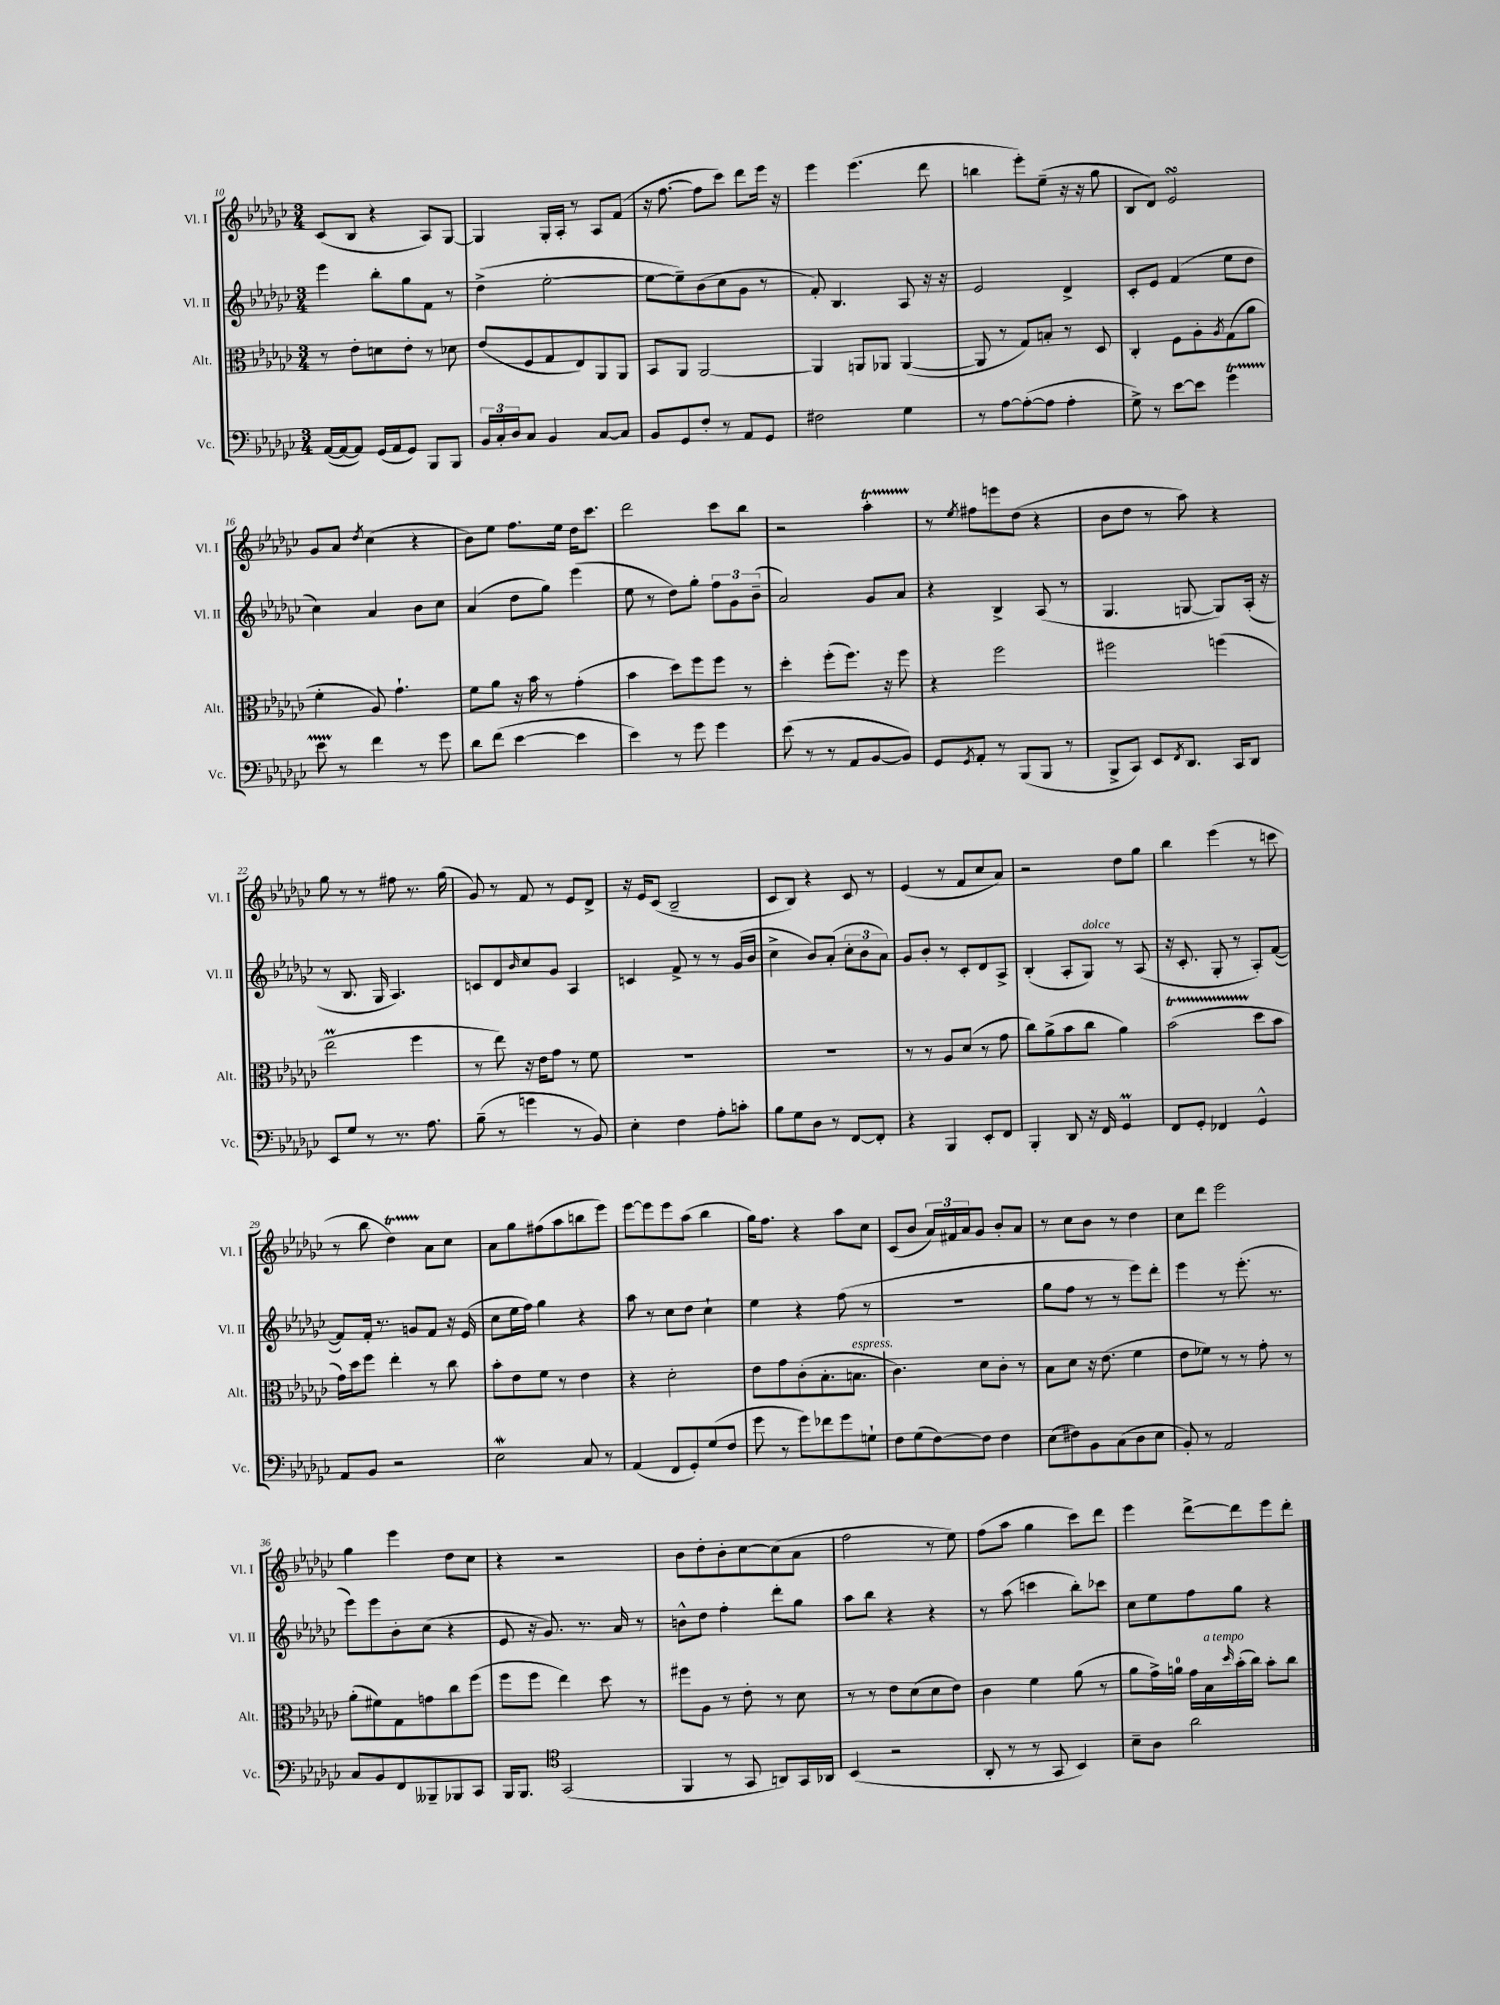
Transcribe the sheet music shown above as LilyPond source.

<<
\new StaffGroup <<
\new Staff = "s0" \with { instrumentName = "Vl. I" shortInstrumentName = "Vl. I" } {
    \clef treble \key ges \major \numericTimeSignature \time 3/4
    ces'8( bes8 r4 aes8) ges8~ |
    ges4 ges16-. aes16-. r8 aes8 f'8( |
    r16 f''8.~ f''8 ces'''8) des'''8 ees'''16 r16 |
    ees'''4 ees'''4.( des'''8 |
    b''4 ees'''8-.) ees''8--( r16 r16 ges''8 |
    bes8 des'8) ees'2\turn |
    ges'8 aes'8 \acciaccatura { des''8 } ces''4( r4 |
    bes'8) ees''8 f''8. ees''16 des''16 ces'''8. |
    des'''2 ces'''8 bes''8 |
    r2 aes''4-.\startTrillSpan |
    r8\stopTrillSpan \acciaccatura { ees''8 } fis''8 e'''8 des''8( r4 |
    bes'8 des''8 r8 aes''8) r4 |
    ges''8 r8 r8 fis''8 r8. ges''16( |
    ges'8) r8 f'8 r8 ees'8 des'8-> |
    r16 ees'16 ces'8( bes2-- |
    ces'8 bes8) r4 ces'8 r8 |
    ees'4( r8 f'8 ces''8 aes'8) |
    r2 des''8 ges''8 |
    bes''4 ees'''4( r8 c'''8 |
    r8 bes''8 des''4\startTrillSpan) aes'8\stopTrillSpan ces''8 |
    aes'8 ges''8 fis''8( aes''8 b''8 ees'''8) |
    ees'''8~ ees'''8 ees'''8 aes''8( bes''4 |
    ges''16) f''8. r4 aes''8 ces''8 |
    ces'8( bes'8 \tuplet 3/2 { aes'16) fis'16 aes'16 } ges'8 bes'8-. aes'8 |
    r8 ces''8 bes'8 r8 des''4 |
    ces''8 des'''8 ees'''2 |
    ges''4 ees'''4 des''8 ces''8 |
    r4 r2 |
    bes'8 des''8-. bes'8-. ces''8~ ces''8( aes'8 |
    f''2 r8 ees''8) |
    f''8( aes''8 ges''4 ces'''8) des'''8 |
    ees'''4 des'''8~-> des'''8 ees'''8 des'''8-. \bar "|." |
}
\new Staff = "s1" \with { instrumentName = "Vl. II" shortInstrumentName = "Vl. II" } {
    \clef treble \key ges \major \numericTimeSignature \time 3/4
    ees'''4 bes''8-. ges''8 f'8 r8 |
    des''4->( ees''2~-. |
    ees''8~ ees''8--) bes'8( ces''8 ges'8 r8 |
    f'8-.) bes4. aes8 r16 r16 |
    ees'2 des'4-> |
    ces'8-. ees'8 f'4( ees''8 des''8 |
    ces''4) aes'4 bes'8 ces''8 |
    aes'4( des''8 ges''8) ees'''4( |
    ees''8 r8 des''8) ges''8-. \tuplet 3/2 { f''8 ges'8 bes'8--( } |
    aes'2) ges'8 aes'8 |
    r4 bes4-> aes8( r8 |
    ges4. g8~ g8) aes16-.( r16 |
    r8 bes8. ges16 aes4.) |
    c'8 des'8 \grace { bes'16 } ces''8 ges'8 aes4 |
    c'4 f'8-> r8 r8 ges'16( bes'16 |
    ces''4-> bes'8) aes'8-.( \tuplet 3/2 { ces''8-. bes'8 aes'8) } |
    ges'8 bes'8-. r8 ces'8-. des'8 aes8-> |
    bes4-.( aes8-. ges8^\markup { \italic "dolce" }) r8 aes8( |
    r16 ces'8.-. ges8-. r8 aes8-.) f'8~( |
    f'8) f'16-. r8. g'8 f'8 r16 ees'16( |
    ces''8 ees''16 f''16) ges''4 r4 |
    aes''8 r8 ces''8 des''8 ces''4-! |
    ees''4 r4 f''8( r8 |
    R2. |
    ges''8 f''8 r8 r8 ees'''8) des'''8-. |
    ees'''4 r8 ees'''8.-.( r8. |
    ees'''8) ees'''8 bes'8-. ces''8( r4 |
    ees'8 r16 ges'8.) r8. aes'16 r8 |
    b'8-^ des''8 f''4-. des'''8-. ges''8 |
    aes''8 bes''8 r4 r4 |
    r8 aes''8( c'''4 bes''8-.) ces'''8 |
    ces''8 ees''8 f''8 ges''8 r4 \bar "|." |
}
\new Staff = "s2" \with { instrumentName = "Alt." shortInstrumentName = "Alt." } {
    \clef alto \key ges \major \numericTimeSignature \time 3/4
    r8 ees'8-. d'8 ees'8-. r8 des'8 |
    ees'8( f8 ges8 ees8) aes,8 aes,8 |
    bes,8 aes,8 aes,2~ |
    aes,4 a,8 aes,8 aes,4~( |
    aes,8 r8 ges8) b8-. r8 des8 |
    ces4-. f8 aes8-. \acciaccatura { aes8 } ges8( aes'8 |
    f'4-. aes8) ges'4.-! |
    f'8 aes'8 r16 bes'16 r8 ges'4-.( |
    bes'4 des''8) f''8 f''8 r8 |
    des''4-. f''8-.( f''8.) r16 f''8 |
    r4 f''2 |
    fis''2 f''4( |
    ees''2\prall f''4 |
    r8 ees''8) r16 ees'16 ges'8 r8 f'8 |
    R2. |
    R2. |
    r8 r8 aes8 des'8( r8 ges'8 |
    ces''8) aes'8->( bes'8 ces''8 aes'4) |
    bes'2\startTrillSpan( des''8\stopTrillSpan bes'8 |
    ges'16) des''16 f''8 ees''4-. r8 ces''8 |
    bes'8-. ees'8 f'8 r8 ees'4 |
    r4 des'2-. |
    ees'8 ges'8 ces'8-.( bes8.-. b8.^\markup { \italic "espress." } |
    ces'4.) des'8 ces'8-. r8 |
    bes8 des'8 r16 ees'8.( f'4 |
    ees'8 fes'8) r8 r8 ges'8-. r8 |
    aes'8-.( fis'8) ges8 g'8 ces''8 f''8( |
    f''8 f''8 ees''4) des''8 r8 |
    fis''8 aes8 r8 ees'8-. r8 des'8 |
    r8 r8 ees'8 des'8( des'8 ees'8) |
    ces'4 f'4 aes'8( r8 |
    aes'8 ges'16->) a'16-0 ges'16 bes16^\markup { \italic "a tempo" } \grace { des''16 } bes'16-.( ces''16) bes'8-. ces''8 \bar "|." |
}
\new Staff = "s3" \with { instrumentName = "Vc." shortInstrumentName = "Vc." } {
    \clef bass \key ges \major \numericTimeSignature \time 3/4
    aes,16~( aes,16~ aes,8) ges,16( aes,16 ges,8) bes,,8 bes,,8 |
    \tuplet 3/2 { bes,16 ces16-. des16 } ces8 bes,4 ces8~ ces8 |
    bes,8 ges,8 f8-. r8 aes,8 ges,8 |
    fis2 ges4 |
    r8 aes8~ aes8~-.( aes8 aes4-. |
    ges8->) r8 ees'8~ ees'8 ges'4\startTrillSpan |
    ees'8 r8\stopTrillSpan f'4 r8 ges'8 |
    des'8 f'8( ees'4~ ees'4 |
    ees'4) r8 ges'8 ges'4 |
    ees'8( r8 r8 aes,8 bes,8~ bes,8) |
    ges,8 \acciaccatura { ges,8 } aes,8-. r8 bes,,8( bes,,8 r8 |
    bes,,8-> ces,8) ees,8 \acciaccatura { f,8 } des,8. ces,16 des,8 |
    ees,8 ges8 r8 r8. aes8. |
    bes8--( r8 g'4 r8 bes,8) |
    ees4-. f4 aes8-. c'8-. |
    bes8 ges8 des8 r8 f,8~ f,8-. |
    r4 bes,,4 ees,8-. f,8 |
    bes,,4-. des,8 r16 f,16 ges,4\prall |
    f,8 ges,8-. fes,4 ges,4-^ |
    aes,8 bes,8 r2 |
    ees2\mordent ces8 r8 |
    aes,4( f,8 ges,8-.) ges8( f8 |
    ges'8 r8 ges'8) fes'8 ges'8 g8-! |
    f8 ges8( f8~) f8 f4 |
    ees8( fis8) bes,8 ces8( des8 ees8 |
    bes,8-.) r8 aes,2 |
    ces8 bes,8 f,8 beses,,8-- bes,,8 ces,8 |
    bes,,16 bes,,8. \clef tenor ges,2( |
    f,4 r8 ges,8 a,8) ges,16 aes,16 |
    bes,4( r2 |
    aes,8-. r8 r8 ges,8 bes,4) |
    bes8-- aes8 aes'2 \bar "|." |
}
>>
>>
\layout { \context { \Score currentBarNumber = #10 } }
